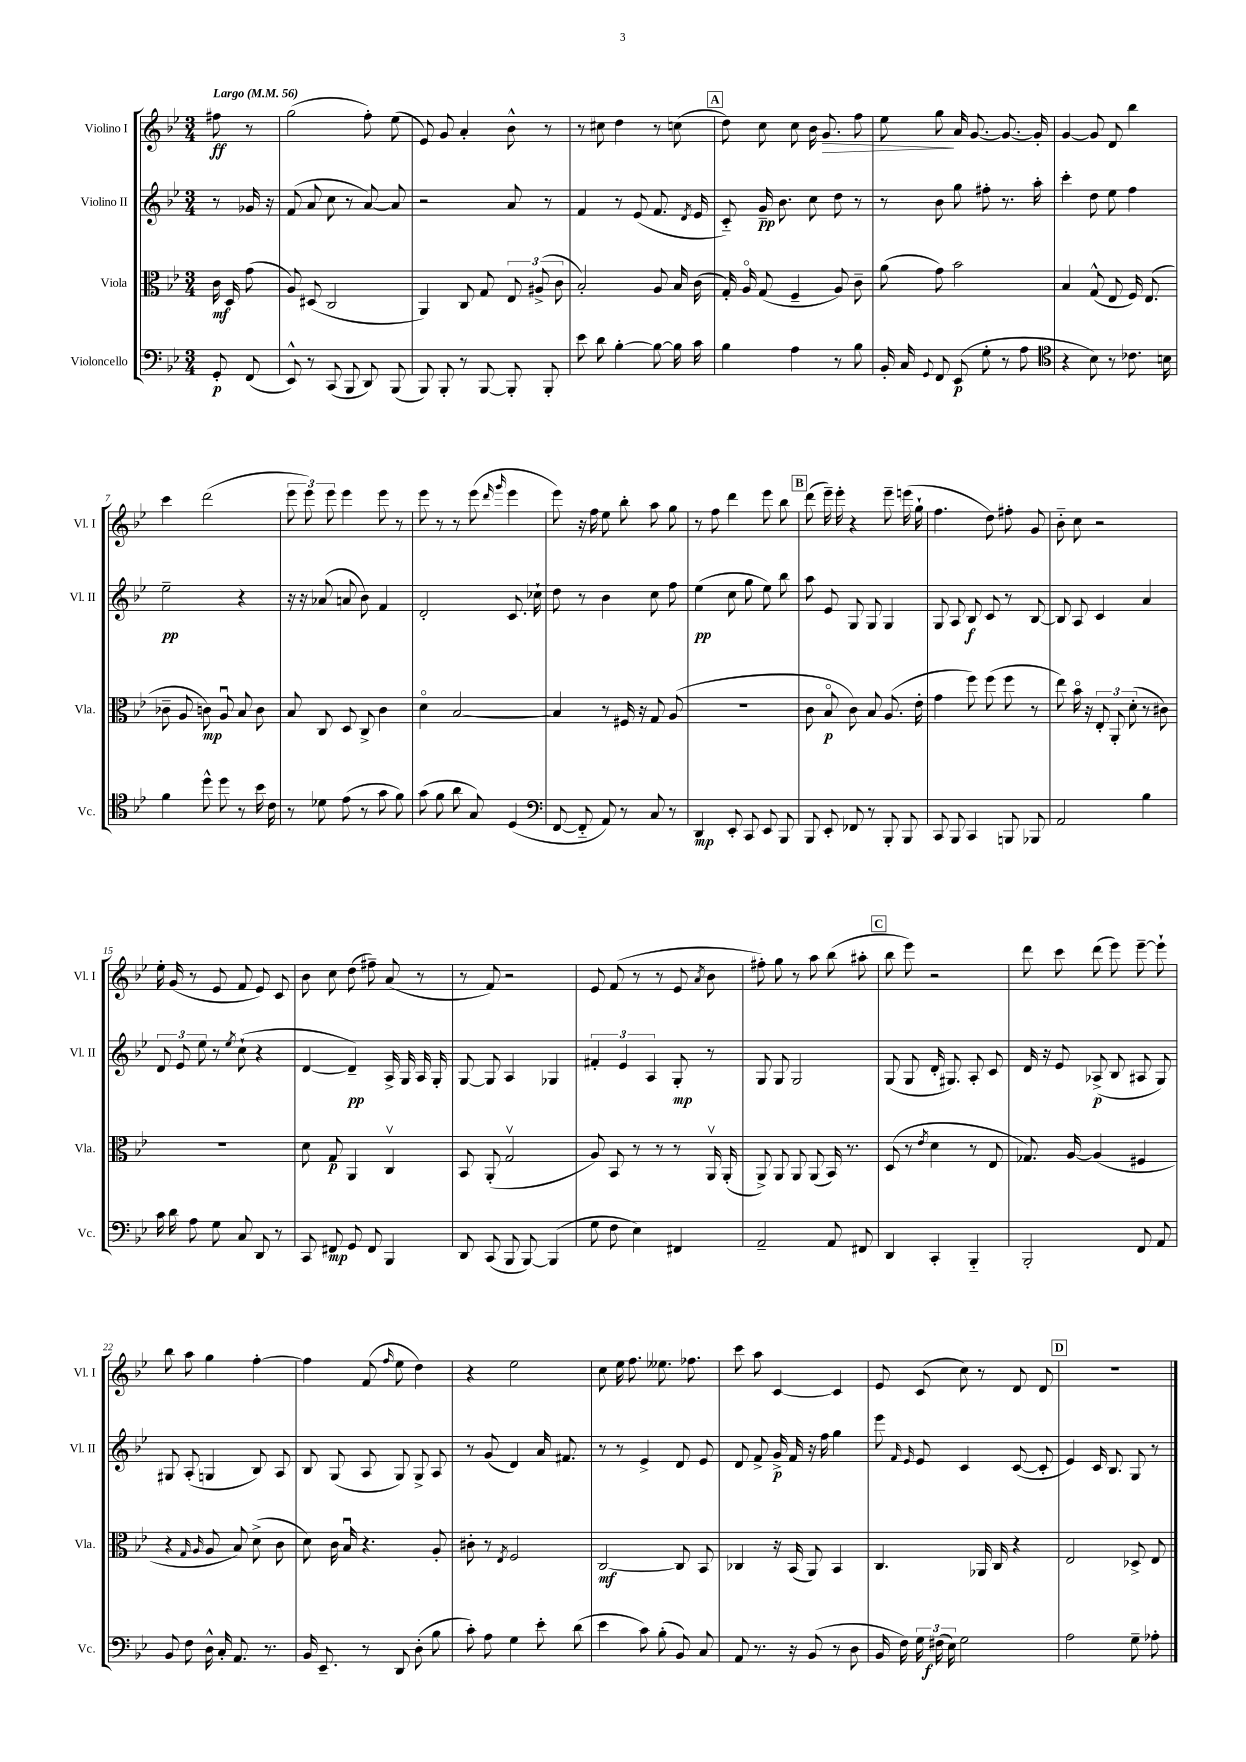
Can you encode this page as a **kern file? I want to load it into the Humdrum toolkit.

**kern	**kern	**kern	**kern
*staff4	*staff3	*staff2	*staff1
*clefF4	*clefC3	*clefG2	*clefG2
*k[b-e-]	*k[b-e-]	*k[b-e-]	*k[b-e-]
*M3/4	*M3/4	*M3/4	*M3/4
*MM56	*MM56	*MM56	*MM56
8GG'	16c	8r	8ff#
.	16D	.	.
(8FF	(8g	16g-	8r
.	.	16r	.
=	=	=	=
8EE-^^)	8A)	(8f	(2gg
8r	(8D#	8a	.
(8CC	2C	8cc	.
8BBB-	.	8r	.
8DD)	.	[8a)	8ff')
(8BBB-	.	8a]	(8ee-
=	=	=	=
8BBB-)	4AA)	2r	8e-)
8BBB-'	.	.	8g
8r	8C	.	4a'
[8BBB-	8G	.	.
8BBB-']	12E-	8a	8b-^^
.	(12A#^	.	.
8BBB-'	.	8r	8r
.	12c	.	.
=	=	=	=
8e-	2B-')	4f	8r
8d	.	.	8cc#
[4B-'	.	8r	4dd
.	.	(8e-	.
8B-_	8A	8.f	8r
16B-]	16B-	.	(8cc
.	.	8qd	.
16c	(16c	16e-	.
=	=	=	=
4B-	16G')	8c'~)	8dd)
.	16Ao	.	.
.	(8G	16g~	8cc
.	.	8.b-	.
4A	4F~	.	8cc
.	.	8cc	16b-
.	.	.	8.g
8r	8A)	8dd	.
8B-	8c~	8r	8ff
=	=	=	=
16BB-'	(8a	8r	8ee-
16C	.	.	.
8qqGG	.	.	.
8FF	8g)	8b-	8gg
(8EE-	2b-	8gg	16a
.	.	.	[8.g
8G'	.	8ff#'	.
8r	.	8.r	8.g_
8A	.	.	.
.	.	16aa'	16g']
=	=	=	=
*clefC4	*	*	*
4r	4B-	4ccc'	[4g
8B-)	(8G^^	8dd	8g]
8r	8E-	8ee-	8d
8.c-	16F)	4ff	4bb-
.	(8.E-	.	.
16B	.	.	.
=	=	=	=
4f	8c-~	2ee-~	4ccc
.	8A	.	.
8dd^^	8c)	.	(2ddd
8dd	8Au	.	.
8r	8B-	4r	.
16b-	8c	.	.
16c	.	.	.
=	=	=	=
8r	8B-	16r	12eee-
.	.	16r	.
.	.	.	12eee-)
8d-	8C	(8a-	.
.	.	.	12eee-
(8e-	8D	8a	4eee-
8r	8C^	8b-)	.
8g	4c	4f	8eee-
8f)	.	.	8r
=	=	=	=
(8g	4do	2d'	8eee-
8f	.	.	8r
8a	[2B-	.	8r
8G)	.	.	(8eee-
.	.	.	16qqddd
.	.	.	16qqggg
(4D	.	8.c	4eee-
.	.	16cc-`	.
=	=	=	=
*clefF4	*	*	*
[8FF	4B-]	8dd	8eee-)
8FF'~]	.	8r	16r
.	.	.	16ff
8AA)	8r	4b-	8ee-
8r	16F#	.	8bb-'
.	16r	.	.
8C	8G	8cc	8aa
8r	(8A	8ff	8gg
=	=	=	=
4DD	2.r	(4ee-	8r
.	.	.	8ff
8EE-'	.	8cc	4ddd
8CC	.	8gg	.
8EE-	.	8ee-)	8eee-
8BBB-	.	8bb-	8bb-
=	=	=	=
8BBB-	8c	8aa	(8ddd
8EE-'	8B-o	8e-	16eee-~)
.	.	.	16eee-'
8FF-	8c)	8G	4r
8r	8B-	8G	.
8BBB-'	(8.A	4G	8eee-~
8BBB-	.	.	(16eee
.	16e-'	.	16gg`
=	=	=	=
8CC	4g	8G	4.ff
8BBB-	.	8A	.
4CC	8ff)	8B-	.
.	(8ff	8c	8dd)
8BBB	8ff	8r	8ff#'
8BBB-	8r	[8B-	8g
=	=	=	=
2AA	8ee-)	8B-]	8b-'~
.	16b-o	8A	8cc
.	16r	.	.
.	12E-'	4c	2r
.	12AA'	.	.
.	(12d'	.	.
4B-	8r	4a	.
.	8c#)	.	.
=	=	=	=
16c	2.r	12d	16ee-'
16d	.	.	(16g
.	.	12e-	.
8A	.	.	8r
.	.	12ee-	.
8G	.	8r	8e-
.	.	8qee-	.
8C	.	(8cc`	8f
8DD	.	4r	8e-)
8r	.	.	8c
=	=	=	=
8CC	8d	[4d	8b-
8FF#	8G	.	8cc
8GG	4AA	4d~])	(8dd
8FF#	.	.	8ff#~)
4BBB-	4Cv	16A^	(8a
.	.	16G	.
.	.	16A	8r
.	.	16G'	.
=	=	=	=
8DD	8BB-	[8G	8r
(8CC	(8AA'	8G]	8f)
8BBB-	2Gv	4A	2r
[8BBB-)	.	.	.
(4BBB-]	.	4G-	.
=	=	=	=
8G	8A)	6f#'	8e-
8F	8BB-	.	(8f
.	.	6e-	.
4E-)	8r	.	8r
.	.	6A	.
.	8r	.	8r
4FF#	8r	8G'	8e-
.	.	.	8qa
.	16AAv	8r	8b-
.	(16AA'	.	.
=	=	=	=
2AA~	8AA^)	8G	8ff#')
.	8AA	8G	8gg
.	8AA	2G	8r
.	(8AA	.	8aa
8AA	16BB-)	.	(8bb-
.	8.r	.	.
8FF#	.	.	8aa#'
=	=	=	=
4DD	(8D	(8G	8bb-
.	8r	8G	8eee-)
.	8qe-	.	.
4CC'	4d	16d'	2r
.	.	8.G#)	.
4BBB-'~	8r	8A'	.
.	8E-	8c	.
=	=	=	=
2BBB-'	8.G-)	16d	8ddd
.	.	16r	.
.	.	8e-	8ccc
.	[16A	.	.
.	(4A]	(8A-^	(8ddd
.	.	8B-	8eee-)
8FF	4F#	8A#	[8eee-~
8AA	.	8G)	8eee-`]
=	=	=	=
8BB-	4r	8G#	8bb-
8F	.	(8A'	8aa
.	16qqG	.	.
.	16qqA	.	.
16D^^	8A	4G	4gg
16C'	.	.	.
8.AA	8B-)	.	.
.	(8d^	8B-)	[4ff'
8.r	.	.	.
.	8c	8A	.
=	=	=	=
16BB-	8d)	8B-	4ff]
8.EE-~	.	.	.
.	16c	(8G	.
.	16B-u	.	.
8r	4.r	8A	(8f
.	.	.	16qqff
8DD	.	8G)	8ee-
(8D'	.	8G^	4dd)
8B-	8A'	8A	.
=	=	=	=
8c')	8c#'	8r	4r
8A	8r	(8g	.
.	8qE-	.	.
4G	2F	4d)	2ee-
8e-'	.	16a	.
.	.	8.f#	.
(8d	.	.	.
=	=	=	=
4e-	[2C	8r	8cc
.	.	8r	16ee-
.	.	.	8.ff
8c)	.	4e-^	.
(8B-'	.	.	8.ee--
8BB-)	8C]	8d	.
.	.	.	8.ff-
8C	8BB-	8e-	.
=	=	=	=
8AA	4C-	8d	8ccc
8.r	.	8f^	8aa
.	16r	16g^	[4c
16r	(16BB-	16f	.
(8BB-	8AA)	16r	.
.	.	16ff	.
8r	4BB-	4gg	4c]
8D	.	.	.
=	=	=	=
16BB-	4.C	8eee-	8e-
16F)	.	.	.
.	.	16qqf	.
.	.	16qqe-	.
24G	.	8e-	(8c
(24F#	.	.	.
24E-)	.	.	.
2G	.	4c	8cc)
.	16AA-	.	8r
.	16C	.	.
.	4r	([8c	8d
.	.	8c']	8d
=	=	=	=
2A	2E-	4e-)	2.r
.	.	16c	.
.	.	8.B-	.
8G~	8D-^	8G	.
8A-'	8E-	8r	.
==	==	==	==
*-	*-	*-	*-
